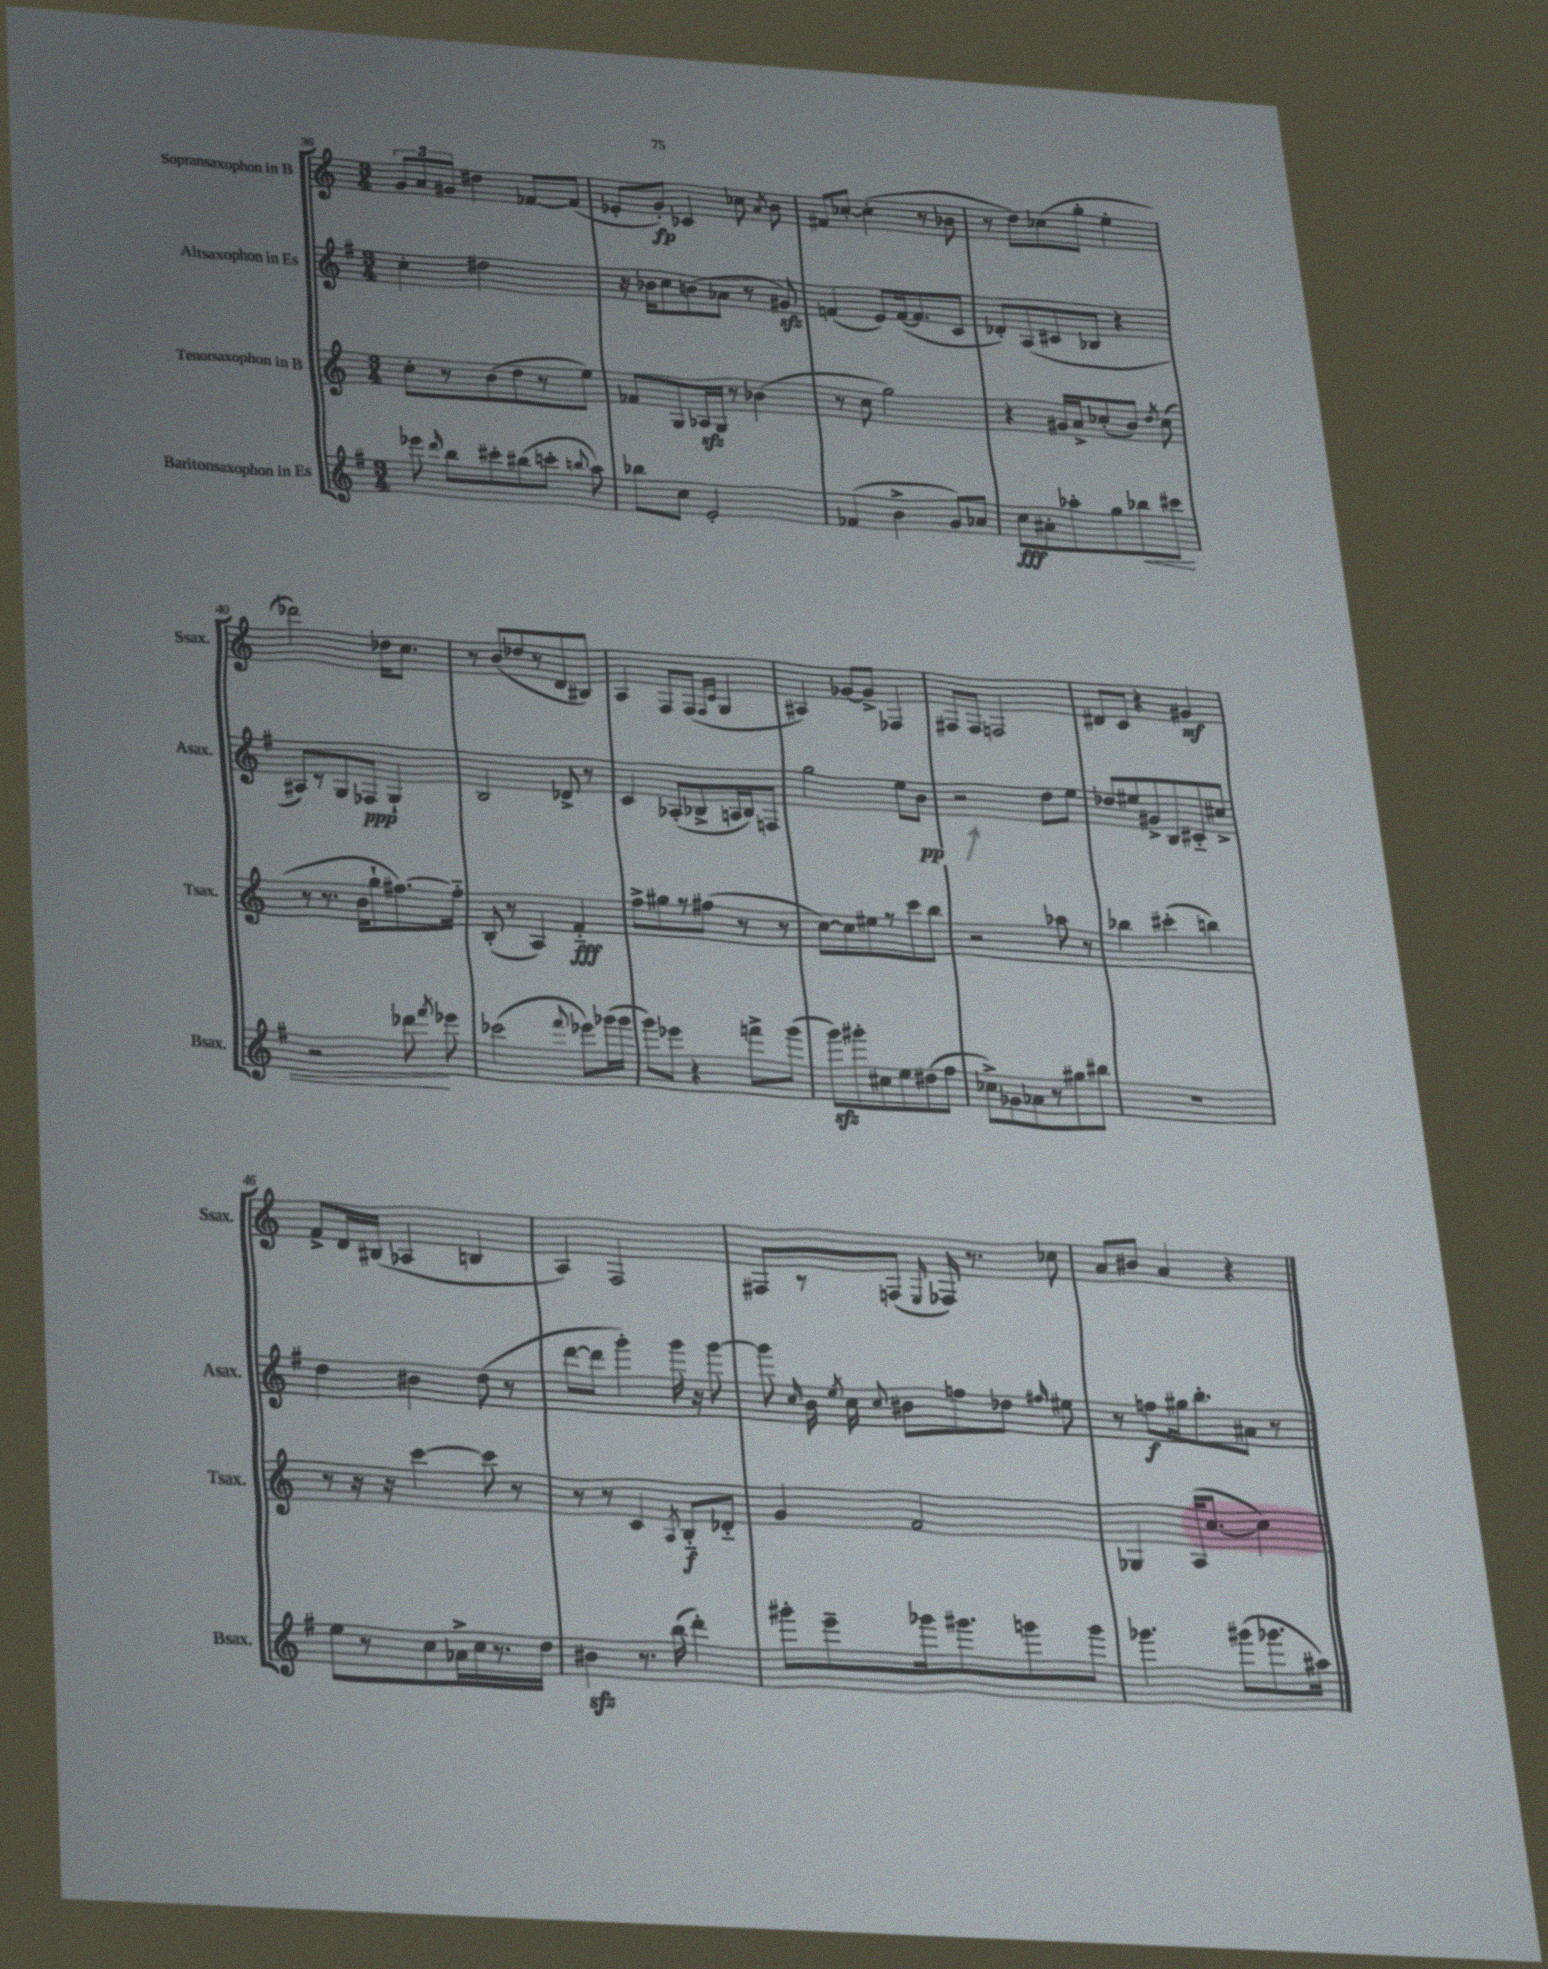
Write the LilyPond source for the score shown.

<<
\new StaffGroup <<
\new Staff = "s0" \with { instrumentName = "Sopransaxophon in B" shortInstrumentName = "Ssax." } {
    \clef treble \key c \major \numericTimeSignature \time 3/4
    \autoBeamOff \tuplet 3/2 { g'8[ a'8 gis'8] } dis''4 fes'8[~ fes'8]( |
    ees'8[-. g'8]-.\fp) ces'4 ces''8 \acciaccatura { a'8 } b'8 |
    fis'8[ ces''8]~-. ces''4-.( r8 bes'8 |
    r8 d''8[) ces''8( g''8]-. e''4-. |
    des'''2) des''16[ c''8.] |
    r8 b'8[( des''8 r8 d'8 bis8]) |
    a4 f8[ f8]( \grace { f16[ c'16] } g4 |
    ais4) ges'8[~ ges'8]-> fes4 |
    fis8[ fis8] f2 |
    dis'8[ c'8] r4 gis'4\mf |
    f'8[-> d'16 bis16]( aes4 b4 |
    a4) f2 |
    fis8[ r8 f8]( \grace { e16 } fes16) r8. ces''8 |
    a'8[ bis'8] a'4 r4 \bar "|." |
}
\new Staff = "s1" \with { instrumentName = "Altsaxophon in Es" shortInstrumentName = "Asax." } {
    \clef treble \key g \major \numericTimeSignature \time 3/4
    \autoBeamOff c''4-. dis''2 |
    r16 bes'16[ c''8 b'8( aes'8] r8 gis'8\sfz) |
    f'4( e'8[) f'16~( f'8. c'8] |
    des'8[-.) a8( cis'8 bes8] r4 |
    ais8[) r8 g8 fes8]\ppp g4-! |
    b2 des'8-> r8 |
    c'4 aes8[-.( bes8-> a16 bes16) f8] |
    g''2 e''8[ b'8]\pp |
    r2 d''8[ e''8] |
    des''8[ eis''8 gis'8-> b8 cis'8-_ cis''8]-> |
    d''4 bis'4 d''8( r8 |
    d'''8[~ d'''8] g'''4-.) g'''16 r16 g'''8~ |
    g'''8 \grace { c''16 } b'16 \acciaccatura { e''8 } c''16 \appoggiatura { c''8 } bis'8[ f''8 des''8] \grace { fis''16 } eis''8 |
    r8 f''8[\f gis''16 b''8.-. ais'8] r8 \bar "|." |
}
\new Staff = "s2" \with { instrumentName = "Tenorsaxophon in B" shortInstrumentName = "Tsax." } {
    \clef treble \key c \major \numericTimeSignature \time 3/4
    \autoBeamOff c''8[-. r8 b'8( d''8 r8 e''8]) |
    fes'8[ g8 aes16\sfz g16] r8 bes'4( |
    r8 c''8 g''2) |
    r4 gis'16[ a'16-> ces''8-.( b'8]) \acciaccatura { d''8 } ces''8( |
    r8 r8. b'16[ g''8-! fis''8.~) fis''16]-_ |
    b8-.( r8 a4) f'4-_\fff |
    f''8[-> gis''8 r8 fis''8]( r8 r8 |
    c''8[~) c''8 eis''8 r8 c'''8 b''8] |
    r2 aes''8 r8 |
    bes''4 cis'''4-.( b''4) |
    r8 r16 r16 c'''4~ c'''8 r8 |
    r8 r8 c'4 \acciaccatura { a8 } b8[-_\f des'8]-_ |
    g'4 f'2 |
    ges4 a16[( c''8.]~ c''4) \bar "|." |
}
\new Staff = "s3" \with { instrumentName = "Baritonsaxophon in Es" shortInstrumentName = "Bsax." } {
    \clef treble \key g \major \numericTimeSignature \time 3/4
    \autoBeamOff ees'''8 \grace { d'''16 } b''8[ cis'''8-. bis''8( c'''8]-. \appoggiatura { b''8 } a''8) |
    bes''8[ c''8] e'2-. |
    fes'4( b'4-> g'8[) aes'8] |
    c''8[\fff ais'8-. aes''8-. g''8 bes''8\< cis'''8] |
    r2 des'''8\! \acciaccatura { fis'''8 } ees'''8 |
    ces'''2( \appoggiatura { fis'''8 } ees'''8[) ges'''16( ges'''16] |
    g'''8[) ees'''8] r4 f'''8[-> g'''8]( |
    g'''8[\sfz) gis'''8-. cis''8 e''8 dis''8( fis''8] |
    ces''8[->) ges'8 aes'8 r8 gis''8 bis''8] |
    R2. |
    e''8[ r8 c''8 aes'16-> c''16 r8. d''16] |
    bis'4\sfz r8. b''16( d'''4-.) |
    gis'''8[-. e'''8-- ges'''16 gis'''8. g'''8 g'''8] |
    ges'''4. gis'''8[( ges'''8. ais''16]) \bar "|." |
}
>>
>>
\layout { \context { \Score currentBarNumber = #36 } }
